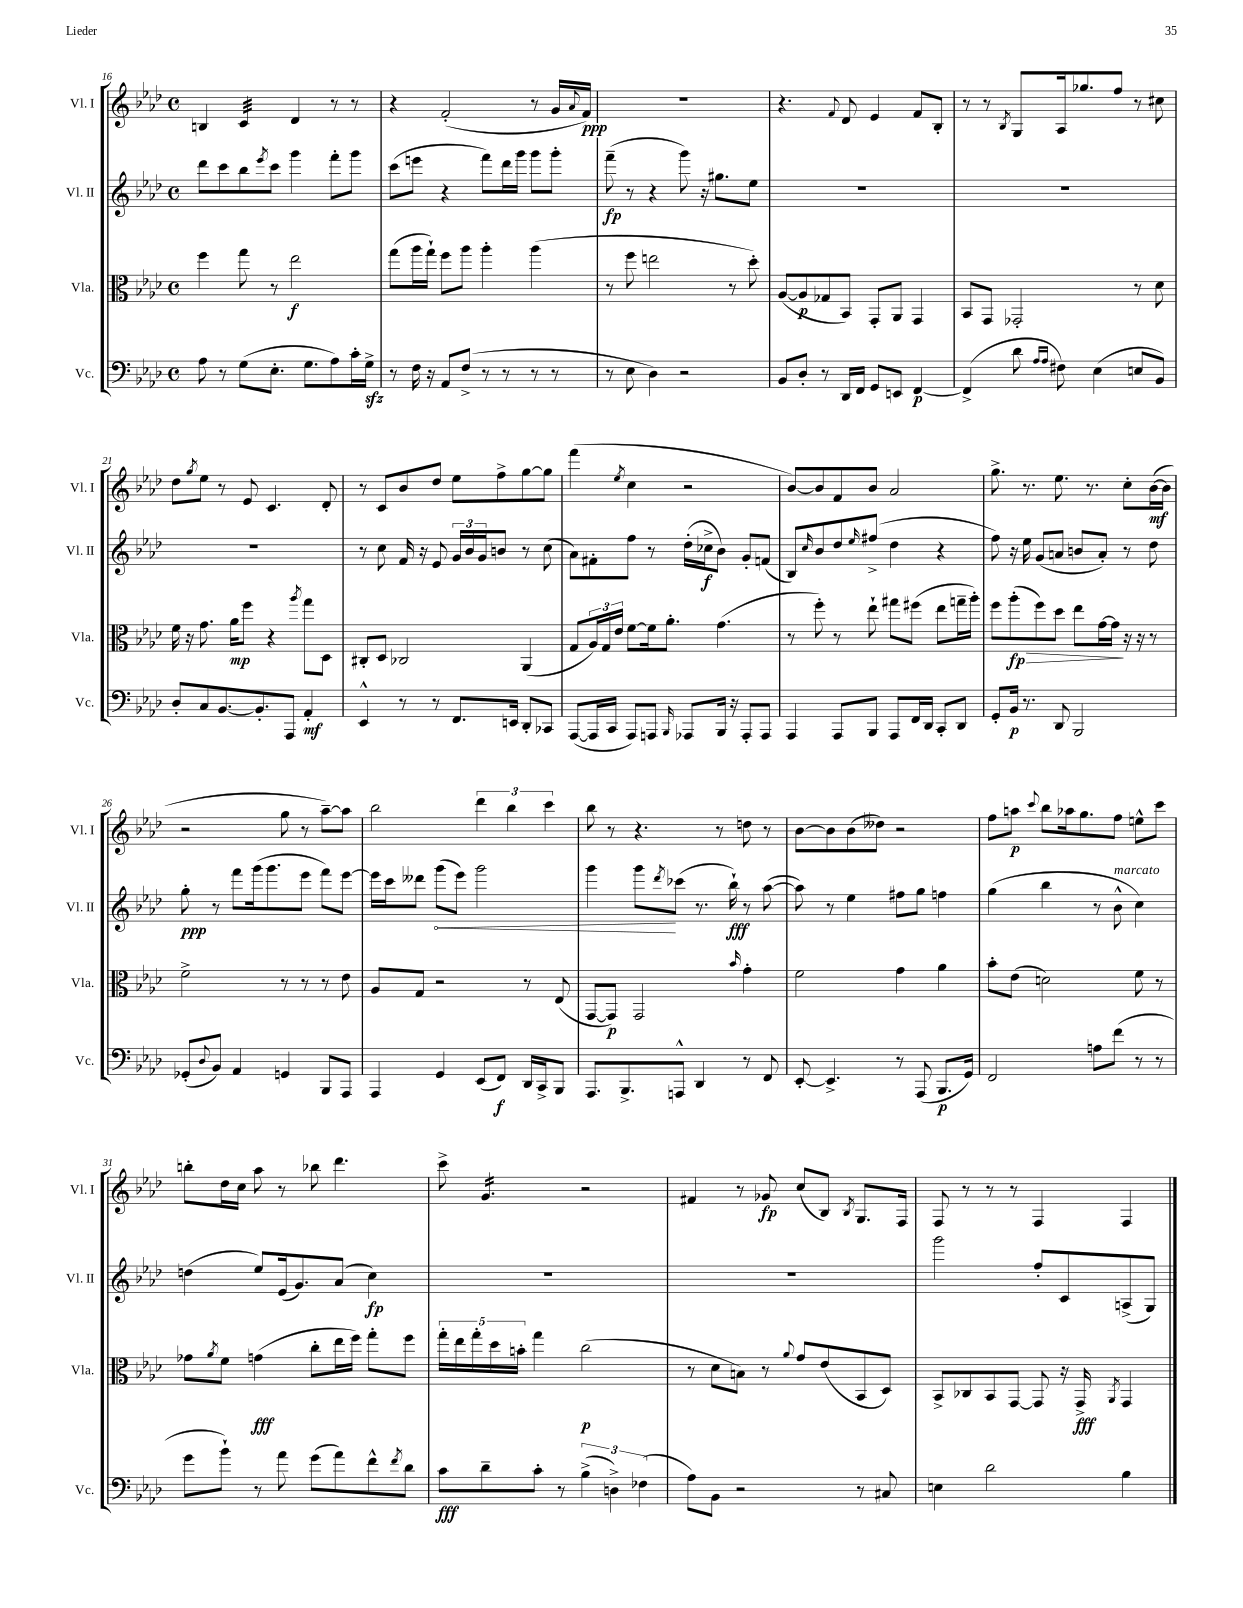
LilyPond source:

<<
\new StaffGroup <<
\new Staff = "s0" \with { instrumentName = "Vl. I" shortInstrumentName = "Vl. I" } {
    \clef treble \key aes \major \defaultTimeSignature \time 4/4
    b4 c'4:32 des'4 r8 r8 |
    r4 f'2-.( r8 g'16 \appoggiatura { aes'8 } f'16\ppp) |
    R1 |
    r4. \appoggiatura { f'8 } des'8 ees'4 f'8 bes8-. |
    r8 r8 \acciaccatura { bes8 } g8 aes16 ges''8. f''8 r8 cis''8 |
    des''8 \acciaccatura { g''8 } ees''8 r8 ees'8 c'4. des'8-. |
    r8 c'8 bes'8 des''8 ees''8 f''8-> g''8~ g''8 |
    f'''4( \acciaccatura { ees''8 } c''4 r2 |
    bes'8~) bes'8 f'8 bes'8 aes'2 |
    g''8.-> r8. ees''8. r8. c''8-. bes'16~\mf( bes'16 |
    r2 g''8 r8 aes''8~--) aes''8 |
    bes''2 \tuplet 3/2 { des'''4 bes''4 c'''4 } |
    bes''8 r8 r4. r8 d''8 r8 |
    bes'8~ bes'8 bes'8( deses''8) r2 |
    f''8 a''8\p \appoggiatura { c'''8 } bes''8 aes''16 g''8. f''8 e''8-^ c'''8 |
    b''8-. des''16 c''16 aes''8 r8 bes''8 des'''4. |
    c'''8-> g'4.:16 r2 |
    fis'4 r8 ges'8\fp c''8( bes8) \acciaccatura { bes8 } g8. f16 |
    f8 r8 r8 r8 f4 f4 \bar "|." |
}
\new Staff = "s1" \with { instrumentName = "Vl. II" shortInstrumentName = "Vl. II" } {
    \clef treble \key aes \major \defaultTimeSignature \time 4/4
    des'''8 c'''8 bes''8 \acciaccatura { ees'''8 } c'''8 g'''4 f'''8-. g'''8 |
    c'''8( e'''8 r4 f'''8) des'''16 g'''16 g'''8 g'''8-. |
    f'''8--\fp( r8 r4 g'''8) r16 gis''8. ees''8 |
    R1 |
    R1 |
    R1 |
    r8 c''8 f'16 r16 ees'8 \tuplet 3/2 { g'16 bes'16 g'16 } b'8 r8 c''8( |
    aes'8) fis'8-. f''8 r8 des''16-.( ces''16->\f bes'8) g'8-. f'8( |
    bes8) \grace { c''16 } bes'8 des''8 \grace { ees''16 } fis''8->( des''4 r4 |
    f''8) r16 ees''16 g'8( a'8 b'8 a'8-.) r8 des''8 |
    g''8-.\ppp r8 f'''8 g'''16( g'''8. ees'''8 f'''8) ees'''8~ |
    ees'''16 c'''16 deses'''8 \once \override Hairpin.circled-tip = ##t g'''8\<( ees'''8) g'''2 |
    g'''4 g'''8\! \acciaccatura { des'''8 } ces'''8( r8. bes''16-!\fff) r8 aes''8~( |
    aes''8) r8 ees''4 fis''8 g''8 f''4 |
    g''4( bes''4 r8 bes'8-^^\markup { \italic "marcato" } c''4) |
    d''4( ees''8) ees'16( g'8.) aes'8( c''4\fp) |
    R1 |
    R1 |
    g'''2 f''8-. c'8 a8->( g8) \bar "|." |
}
\new Staff = "s2" \with { instrumentName = "Vla." shortInstrumentName = "Vla." } {
    \clef alto \key aes \major \defaultTimeSignature \time 4/4
    f''4 g''8 r8 ees''2\f |
    g''8( aes''16 g''16-!) f''8 aes''8 aes''4-. aes''4( |
    r8 f''8 e''2 r8 des''8-.) |
    aes8~( aes8\p ges8 bes,8) g,8-. aes,8 g,4 |
    bes,8 g,8 ges,2-. r8 des'8 |
    f'16 r16 g'8. aes'16\mp f''8 r4 \acciaccatura { aes''8 } g''8 des8 |
    cis8-. des8 ces2 aes,4( |
    g8 \tuplet 3/2 { aes16) g16 ees'16 } f'8~ f'16 aes'8.-. g'4.( |
    r8 f''8-.) r8 ees''8-! gis''8 fis''8( ees''8 g''16-- aes''16-.) |
    f''8 aes''8-.\fp\>( f''8) des''8 ees''8 g'16~ g'16\! r16 r16 r8 |
    f'2-> r8 r8 r8 ees'8 |
    aes8 g8 r2 r8 ees8( |
    g,8~ g,8\p) g,2 \grace { bes'16 } g'4-. |
    f'2 g'4 aes'4 |
    bes'8-. ees'8( d'2) f'8 r8 |
    ges'8 \acciaccatura { aes'8 } f'8 g'4\fff( c''8-. ees''16 f''16) g''8-. f''8 |
    \tuplet 5/4 { g''16-. ees''16 g''16-. des''16 b'16-. } g''4 c''2\p( |
    r8 des'8 b8) r8 \appoggiatura { aes'8 } g'8 ees'8( bes,8 des8) |
    bes,8-> ces8 bes,8 g,8~ g,8 r16 g,16->\fff \acciaccatura { aes,8 } g,4 \bar "|." |
}
\new Staff = "s3" \with { instrumentName = "Vc." shortInstrumentName = "Vc." } {
    \clef bass \key aes \major \defaultTimeSignature \time 4/4
    aes8 r8 g8( ees8.-. g8. aes8) c'16-. g16->\sfz |
    r8 f16 r16 aes,8 f8->( r8 r8 r8 r8 |
    r8 ees8 des4) r2 |
    bes,8 des8-. r8 des,16 f,16 g,8 e,8 f,4~\p |
    f,4->( des'8 \grace { aes16 aes16 } fis8) ees4( e8 bes,8) |
    des8-. c8 bes,8.~ bes,8.-. aes,,8 aes,4-.\mf |
    ees,4-^ r8 r8 f,8. e,16 des,8-. ces,8 |
    aes,,8~( aes,,16 c,16 aes,,8) a,,8 \grace { bes,,16 } aes,,8 bes,,16 r16 aes,,8-. aes,,8 |
    aes,,4 aes,,8 bes,,8 aes,,8 f,16 des,16 c,8-. des,8 |
    g,8-. bes,16\p r8. des,8 bes,,2 |
    ges,8-.( \appoggiatura { des8 } bes,8) aes,4 g,4 bes,,8 aes,,8 |
    aes,,4 g,4 ees,8( f,8\f) des,16 c,16-> bes,,8 |
    aes,,8. bes,,8.-> a,,8-^ des,4 r8 f,8 |
    ees,8~-. ees,4.-> r8 aes,,8( bes,,8.\p g,16) |
    f,2 a8 f'8( r8 r8 |
    g'8 bes'8-!) r8 aes'8 g'8( aes'8) f'8-^ \acciaccatura { f'8 } des'8 |
    c'8\fff des'8-- c'8-. r8 \tuplet 3/2 { bes4->( d4->) fes4( } |
    aes8) bes,8 r2 r8 cis8 |
    e4 des'2 bes4 \bar "|." |
}
>>
>>
\layout { \context { \Score currentBarNumber = #16 } }
